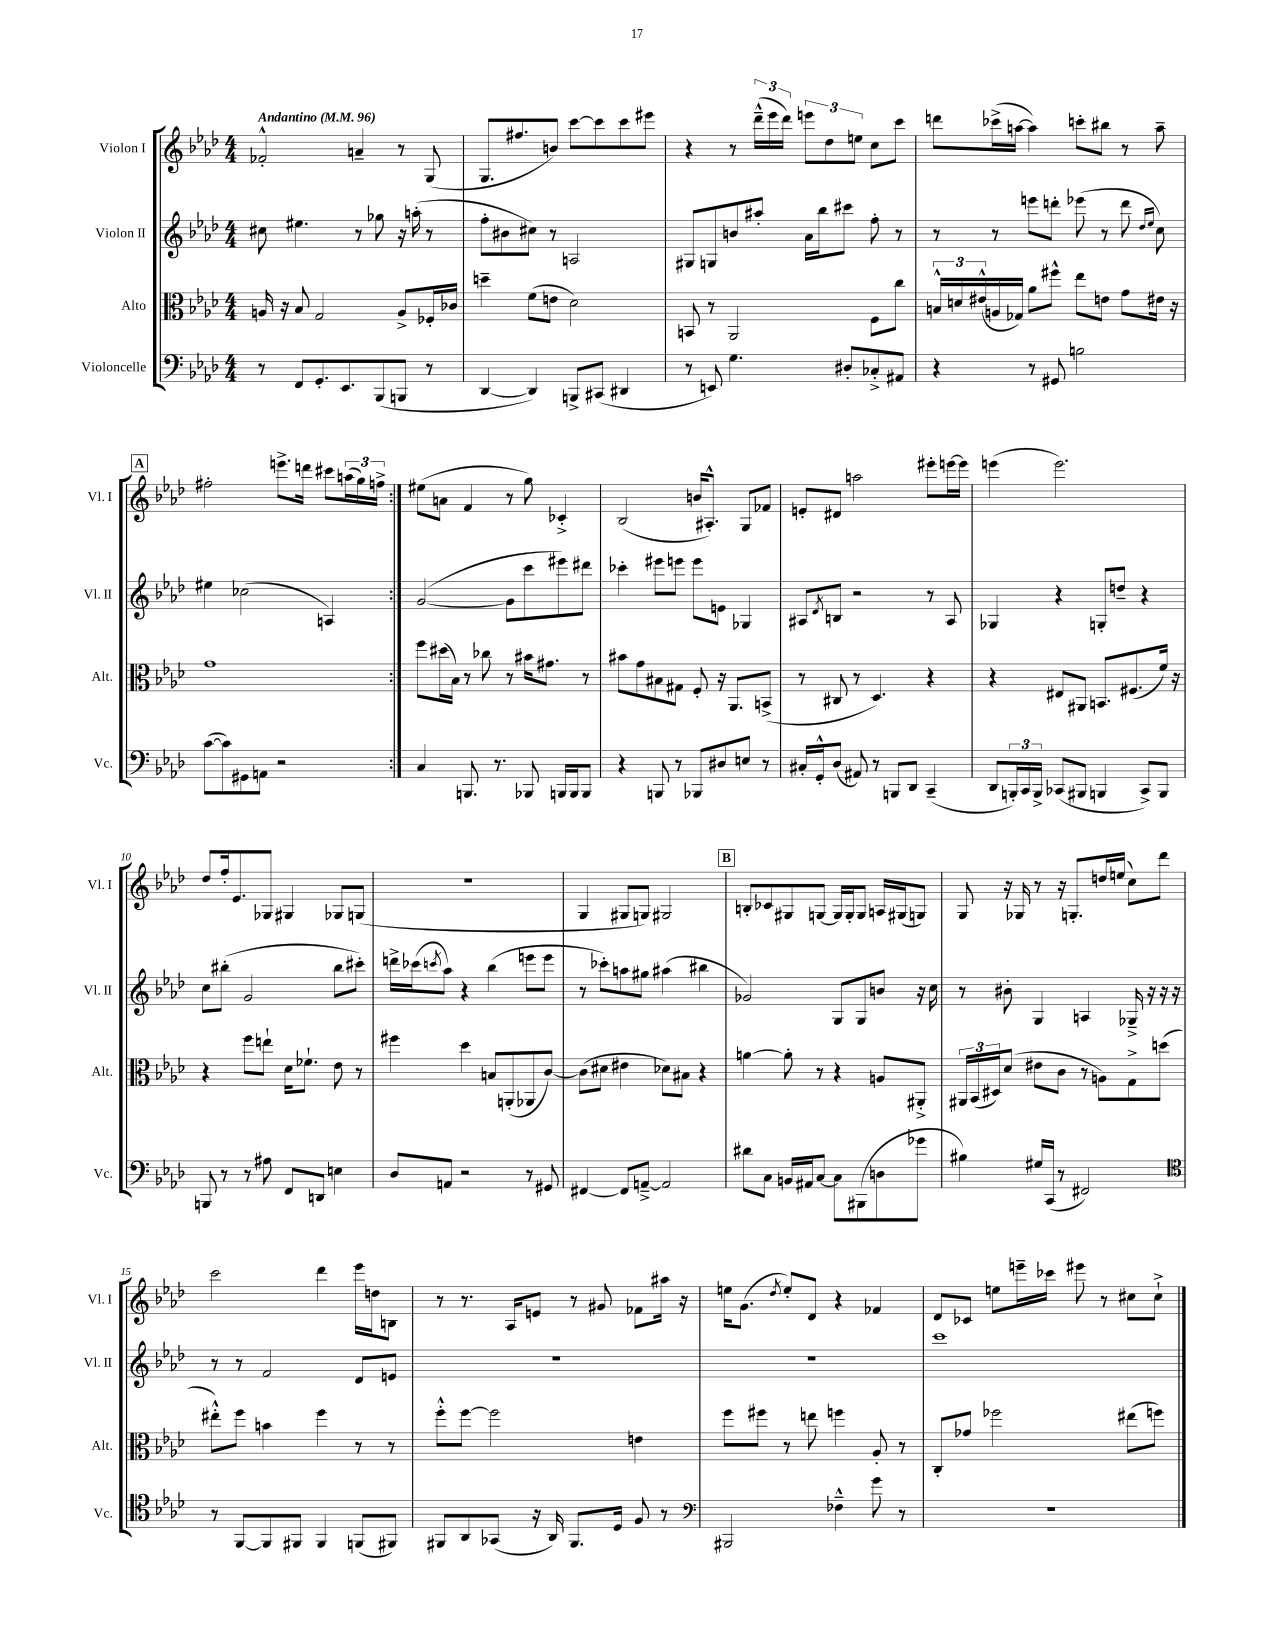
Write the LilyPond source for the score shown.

<<
\new StaffGroup <<
\new Staff = "s0" \with { instrumentName = "Violon I" shortInstrumentName = "Vl. I" } {
    \clef treble \key aes \major \numericTimeSignature \time 4/4 \tempo "Andantino" 4 = 96
    \repeat volta 2 { fes'2-.-^ a'4-- r8 g8( |
    g8. fis''8. b'8) c'''8~ c'''8 c'''8 eis'''8 |
    r4 r8 \tuplet 3/2 { des'''16---^( ees'''16 des'''16) } \tuplet 3/2 { e'''8 des''8 e''8 } c''8 c'''8 |
    d'''8 ces'''16->( a''16~ a''4) c'''8-. bis''8 r8 a''8-- |
    \mark \markup { \box "A" } fis''2-. e'''8.-> d'''16 cis'''8 \tuplet 3/2 { a''16( g''16) f''16-> } | }
    eis''8( a'8 f'4 r8 g''8) ces'4-.-> |
    bes2( b'16 ais8.-.-^) g8 fes'8 |
    e'8-. dis'8 a''2 eis'''8-. e'''16~ e'''16 |
    e'''4( e'''2.) |
    des''8 f''16-. ees'8. ges8 gis4 ges8 g8( |
    R1 |
    g4 gis8 g8) gis2 |
    \mark \markup { \box "B" } b8-. ces'8 gis8 g8~ g16 g16-. g8 a16 gis16( g8) |
    g8 r16 ges16 r8 r16 g8.-. d''16 e''16( c''8) des'''8 |
    c'''2 des'''4 ees'''16 d''16 b8 |
    r8 r8. aes16 e'8 r8 gis'8 fes'8 ais''16 r16 |
    e''16 g'8.( \acciaccatura { des''8 } e''8-.) des'8 r4 fes'4 |
    des'8 ces'8 e''8 e'''16-- ces'''16 eis'''8 r8 cis''8 cis''8-!-> \bar "|." |
}
\new Staff = "s1" \with { instrumentName = "Violon II" shortInstrumentName = "Vl. II" } {
    \clef treble \key aes \major \numericTimeSignature \time 4/4
    \repeat volta 2 { cis''8 eis''4. r8 ges''8 r16 a''16-.( r8 |
    f''8-. bis'8 cis''8) r8 a2 |
    gis8 g8 b'8 ais''8-. aes'16 bes''16 cis'''8 f''8-. r8 |
    r8 r8 e'''8 d'''8-. ees'''8( r8 d'''8 \grace { des''16 ees''16 } c''8) |
    \mark \markup { \box "A" } eis''4 ces''2( a4) | }
    g'2~( g'8 c'''8 eis'''8) dis'''8 |
    ces'''4-. eis'''8 e'''8 e'''8 e'8 ges4 |
    ais8 \acciaccatura { des'8 } b8 r2 r8 ais8 |
    ges4 r4 g8-. d''8-- r4 |
    c''8 bis''8-.( g'2 bis''8 cis'''8-.) |
    d'''16-> ces'''16( \acciaccatura { c'''8 } aes''8) r4 bes''4( e'''8 e'''8 |
    r8 ces'''8-.) a''8 gis''8 ais''4( bis''4 |
    \mark \markup { \box "B" } ges'2) g8 g8 b'8 r16 c''16 |
    r8 bis'8-. g4 a4 ges16---> r16 r16 r16 |
    r8 r8 f'2 des'8 e'8 |
    R1 |
    R1 |
    c'''1 \bar "|." |
}
\new Staff = "s2" \with { instrumentName = "Alto" shortInstrumentName = "Alt." } {
    \clef alto \key aes \major \numericTimeSignature \time 4/4
    \repeat volta 2 { a16 r16 bes8 g2 a8-> fes16-. ces'16 |
    d''4-- f'8( e'8 des'2) |
    b,8 r8 aes,2 f8 c''8 |
    \tuplet 3/2 { b16-^ d'16 eis'16-^( } a16 ges16) aes'8 fis''8-^ ees''8 e'8 g'8 eis'16 r16 |
    \mark \markup { \box "A" } g'1 | }
    f''8 dis''16( bes16) r8 ces''8 r8 bis'16 gis'8. r8 |
    bis'8 g'8 bis8 gis8 f8-. r16 aes,8. b,8->( |
    r8 cis8 r8 des4.) r4 |
    r4 eis8 ais,8 b,8. fis8.( f'16) r16 |
    r4 f''8 e''8-! des'16 fes'8.-! ees'8 r8 |
    fis''4 des''4 b8 a,8-.( aes,8 c'8~) |
    c'8( dis'8 eis'4 des'8) bis8 r4 |
    \mark \markup { \box "B" } a'4~ a'8-. r8 r4 a8 ais,8-.-> |
    \tuplet 3/2 { ais,16 bes,16( dis16) } des'8( eis'8 c'8 r8 a8) g8-> d''8( |
    eis''8-.-^) f''8 b'4 f''4 r8 r8 |
    f''8-.-^ f''8~ f''2 e'4 |
    f''8 fis''8 r8 e''8 f''4 aes8-. r8 |
    c8-. ges'8 fes''2 eis''8( f''8) \bar "|." |
}
\new Staff = "s3" \with { instrumentName = "Violoncelle" shortInstrumentName = "Vc." } {
    \clef bass \key aes \major \numericTimeSignature \time 4/4
    \repeat volta 2 { r8 f,8 g,8.-. ees,8. bes,,8( b,,8 r8 |
    des,4~ des,4) b,,8-> cis,8( dis,4 |
    r8 e,8) g4. dis8-. ces8-.-> ais,8 |
    r4 r8 gis,8 b2 |
    \mark \markup { \box "A" } c'8~( c'8) gis,8 a,8 r2 | }
    c4 b,,8. r8. bes,,8 b,,16 b,,16 b,,8 |
    r4 b,,8 r8 bes,,8 dis8 e8 r8 |
    cis16-. g,16-.-^ des8( ais,8) r8 b,,8 des,8 c,4--( |
    des,8 \tuplet 3/2 { b,,16-.) c,16 b,,16-> } ces,8( bis,,8 b,,4 ces,8->) b,,8 |
    b,,8 r8 r8 ais8 f,8 d,8 e4 |
    des8 a,8 r2 r8 gis,8 |
    fis,4~ fis,8 a,8~---> a,2 |
    \mark \markup { \box "B" } dis'8 c8 b,16 ais,16 c8~ c8 bis,,8( d8 ges'8 |
    bis4) gis16 c,16( r8 fis,2) |
    \clef tenor r8 f,8~ f,8 fis,8 fis,4 f,8( fis,8) |
    fis,8 aes,8 ges,8( r16 aes,16) fis,8. des16 f8 r8 |
    \clef bass bis,,2 fes4---^ g'8 r8 |
    R1 \bar "|." |
}
>>
>>
